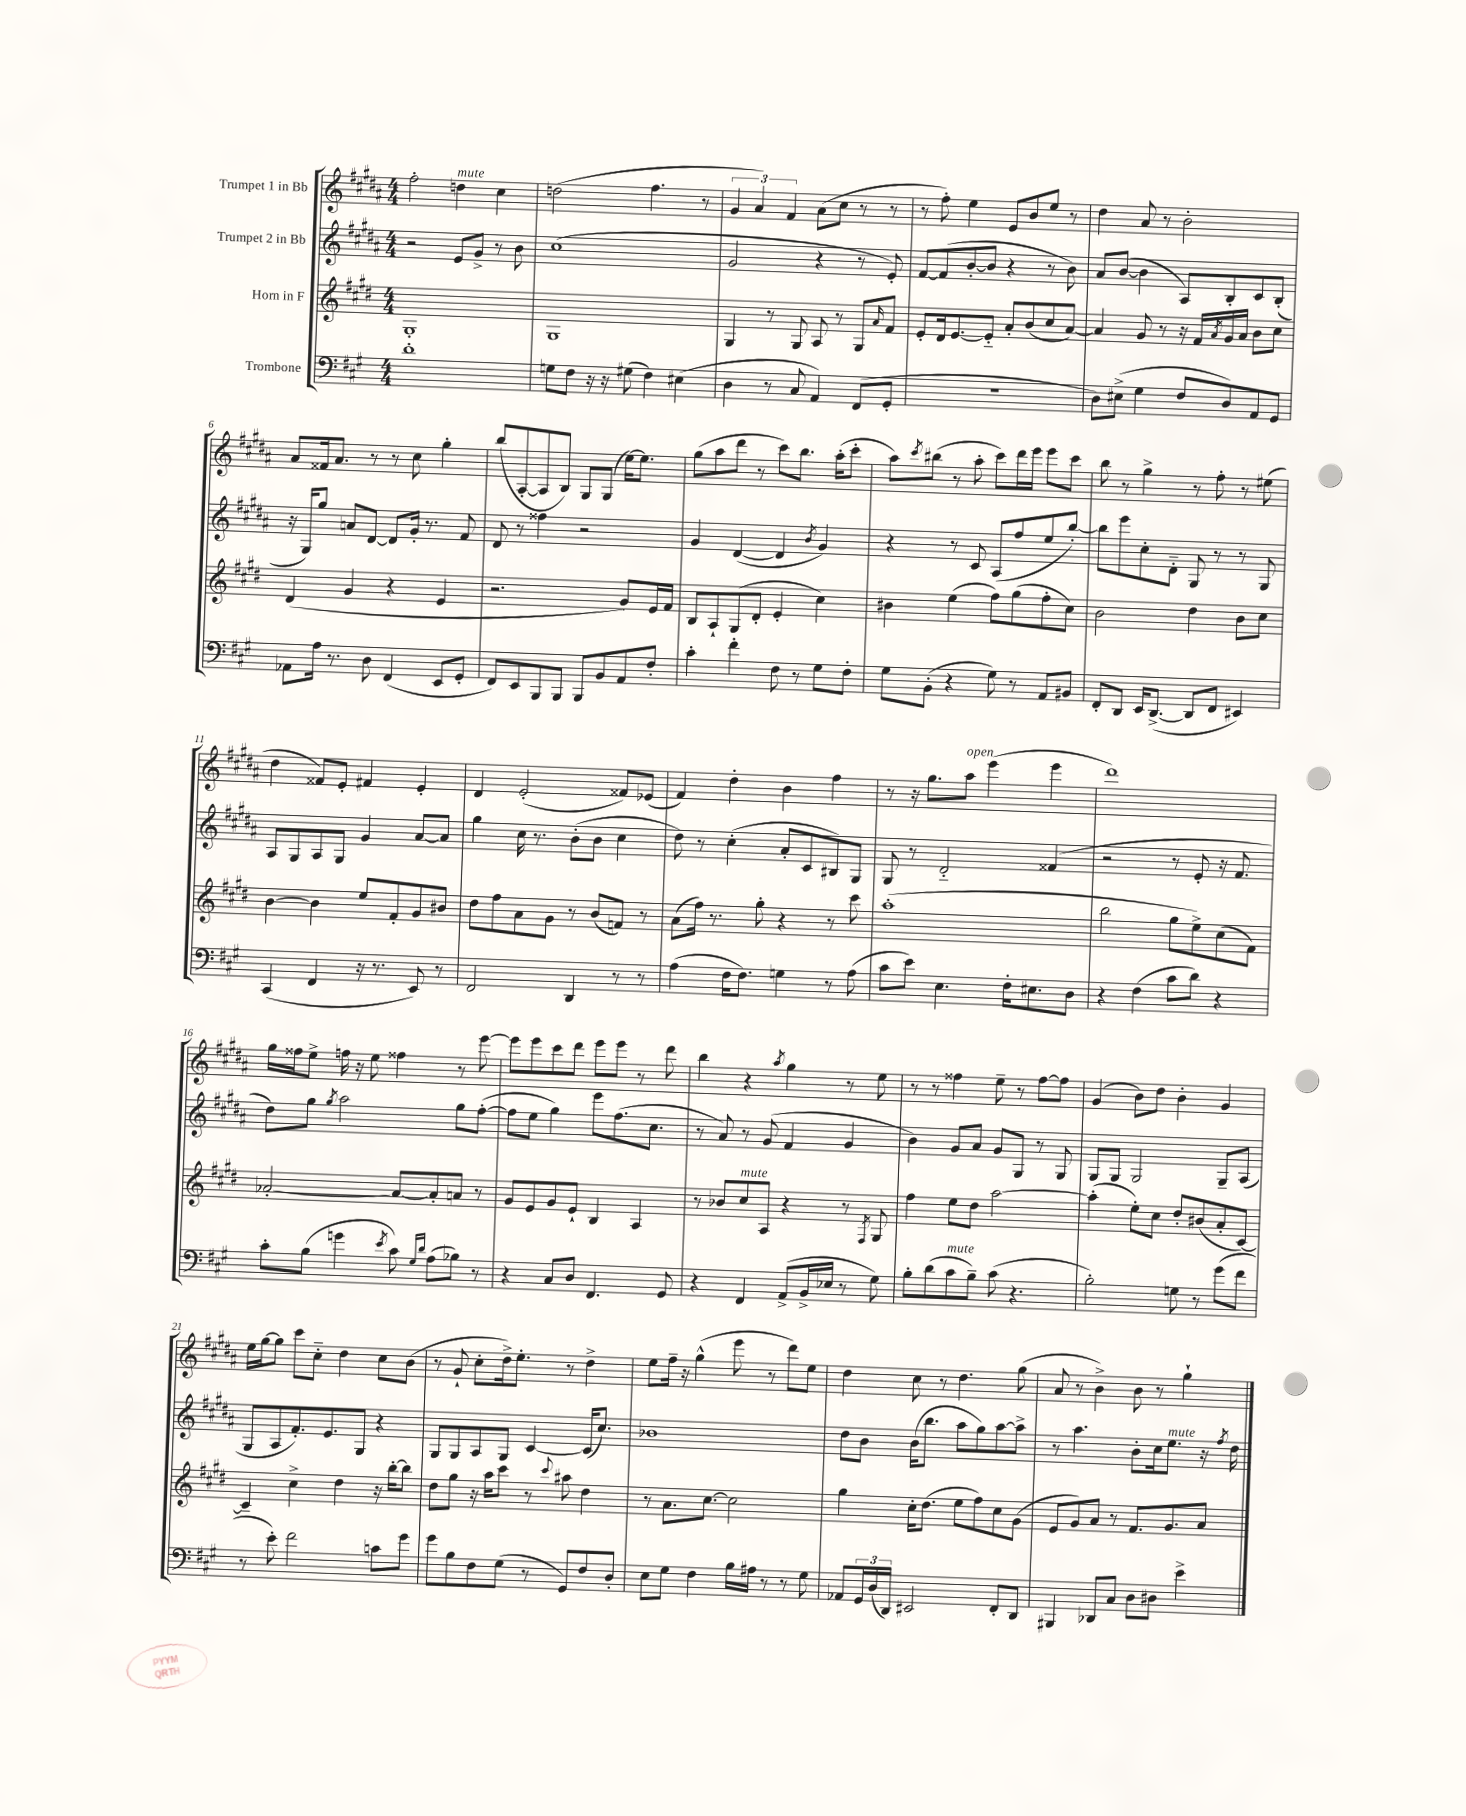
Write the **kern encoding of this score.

**kern	**kern	**kern	**kern
*staff4	*staff3	*staff2	*staff1
*clefF4	*clefG2	*clefG2	*clefG2
*k[f#c#g#]	*k[f#c#g#d#]	*k[f#c#g#d#a#]	*k[f#c#g#d#a#]
*M4/4	*M4/4	*M4/4	*M4/4
1d'	1G#'	2r	2ff#'
.	.	8e	4dd
.	.	8g#^	.
.	.	8r	4cc#
.	.	8b	.
=	=	=	=
8G	1G#	(1cc#	(2dd
8F#	.	.	.
16r	.	.	.
16r	.	.	.
(8G#	.	.	.
4F#)	.	.	4.ff#
(4E#	.	.	.
.	.	.	8r
=	=	=	=
4D	4G#	2g#	6g#
.	.	.	6a#)
8r	8r	.	.
.	.	.	6f#
8C#	8G#	.	.
4AA)	8A	4r	(8a#
.	8r	.	8cc#
(8FF#	8G#	8r	8r
.	16qqa	.	.
8GG#'	8f#	8e')	8r
=	=	=	=
1r	8e'	[8f#	8r
.	16d#	(8f#]	8ff#')
.	[8.e	.	.
.	.	[8b'	4ee
.	8e'~]	8b]	.
.	8a'	4r	8e
.	(8b	.	8b
.	8cc#	8r	8ee
.	[8a)	8b)	8r
=	=	=	=
8D)	4a]	8a#	4dd#
(8E#^	.	([8b	.
4G#	8g#	4b]	8a#
.	8r	.	8r
8F#	16r	8A#)	2b'
.	16f#	.	.
.	8qa	.	.
8D)	16g#	8B'	.
.	16a	.	.
8AA	8b	8c#	.
8GG#	8cc#	(8B'	.
=	=	=	=
8AA-	(4d#	16r	8a#
.	.	16G#)	.
16A	.	8gg#	16f##
8.r	.	.	8.a#
.	4g#	8a	.
8D	.	[8d#	8r
(4FF#	4r	8d#]	8r
.	.	16g#'	8cc#
.	.	8.r	.
8EE	4e	.	4gg#'
8GG#'	.	8f#	.
=	=	=	=
8FF#)	2.r	8d#	(8bb
8EE	.	8r	[8A#'
8BBB	.	4ff##	8A#]
8BBB	.	.	8B)
8BBB	.	2r	8G#
8BB	.	.	(8G#
8AA	8g#)	.	[16ee)
.	.	.	8.ee]
8F#'	16e	.	.
.	16f#	.	.
=	=	=	=
4c#'	8B	4g#	(8gg#
.	8A`	.	8aa#
4f#'	(8G#	([4d#	8ddd#
.	8d#'	.	8r
8F#	4e'	4d#]	8ccc#)
8r	.	.	8.bb
.	.	8qb	.
8G#	4cc#)	4g#)	.
.	.	.	(16aa#'
8F#'	.	.	8ccc#'
=	=	=	=
8G#	4b#	4r	8aa#)
.	.	.	8qccc#
(8BB'	.	.	(8bb#
4r	(4ee	8r	8r
.	.	8c#	8aa#'
8G#)	8ff#)	(8A#	8ccc#)
8r	(8gg#	8ff#	16ddd#
.	.	.	16eee
8AA	8ff#'	8ee	8eee
8BB#	8cc#)	[8bb')	8ccc#
=	=	=	=
8FF#'	2b	8bb]	8bb
8DD	.	8eee	8r
16EE	.	8cc#'	4gg#^
([8.DD^	.	.	.
.	.	8d#'~	.
8DD]	4dd#	8G#	8r
8FF#	.	8r	8ff#'
4EE#)	8b	8r	8r
.	8cc#	8G#	(8ee#
=	=	=	=
(4CC#	[4b	8A#	4dd#
.	.	8G#	.
4FF#	4b]	8A#	8f##)
.	.	8G#	8e'
16r	8ee	4g#	4f#
8.r	.	.	.
.	8f#'	.	.
8EE)	8g#	[8a#	4e'
8r	8b#	8a#]	.
=	=	=	=
2FF#	8dd#	4gg#	4d#
.	8ff#	.	.
.	8a	16cc#	(2e'
.	.	8.r	.
.	8g#	.	.
4DD	8r	(8b'	.
.	(8b	8b	.
8r	8f)	4cc#	8f##)
8r	8r	.	(8e-
=	=	=	=
(4A	(8a	8dd#)	4f#)
.	16ff#)	8r	.
.	8.r	.	.
16F#	.	(4cc#'	4dd#'
8.F#)	.	.	.
.	8gg#'	.	.
4G	4r	8a#'	4b
.	.	8c#	.
8r	8r	8B#)	4ff#
(8A	8ccc#	8G#	.
=	=	=	=
8c#	(1aa'	8G#	8r
8e)	.	8r	16r
.	.	.	8.gg#
4.E	.	2d#'~	.
.	.	.	8aa#
.	.	.	(4eee
16F#'	.	.	.
8.E#	.	.	.
.	.	(4f##	4eee
8D	.	.	.
=	=	=	=
4r	2bb	2r	1ddd#)
(4F#	.	.	.
8c#	8gg#	8r	.
8d)	8ee^)	8e'	.
4r	(8cc#	16r	.
.	.	8.f#	.
.	8f#)	.	.
=	=	=	=
8c#'	[2a-'	8dd#)	16gg#
.	.	.	16ff##
(8B	.	8gg#	8ee^
.	.	8qgg#	.
4g	.	2aa#	16ff
.	.	.	16r
.	.	.	8ee
8qe	.	.	.
8c#)	8a-_	.	4ff##
16qqG#	.	.	.
16qqd	.	.	.
(8A	8a-']	.	.
8B-)	8a	8gg#	8r
8r	8r	([8ff#'	[8eee
=	=	=	=
4r	8g#	8ff#]	8eee]
.	8e	8ee	8eee
8C#	8g#	4gg#)	8ccc#
8D	8e`	.	8ddd#
4.FF#	4B	8eee	8eee
.	.	(8.ff#	8eee
.	4A	.	8r
.	.	8.cc#	.
8GG#	.	.	8ddd#
=	=	=	=
4r	8r	8r	4bb
.	8b-	8a#)	.
4FF#	8cc#	8r	4r
.	8A	(8g#	.
.	.	.	8qaa#
(8AA^	4r	4f#	4gg#
16BB^	.	.	.
16E-	.	.	.
8r	8r	4g#	8r
.	8qF#	.	.
8G#)	8G#	.	8ee
=	=	=	=
8B'	4ff#	4b)	8r
(8d	.	.	8r
8c#	8ee	8g#	4ff##
8B~)	8dd#	8a#	.
(8c#	[2aa	8g#	8ee~
4.r	.	8G#	8r
.	.	8r	[8ff##
.	.	8G#	8ff##]
=	=	=	=
2B')	(4aa']	8G#	(4g#
.	.	8G#	.
.	8ee')	2G#	8b)
.	8cc#	.	8dd#
8G	8dd#'	.	4b'
8r	(8b#	.	.
(8g#	8a'	8G#~	4g#
8f#	[8c#)	(8A#	.
=	=	=	=
8r	4c#~]	8G#	16ee
.	.	.	[16gg#
8e')	.	8A#	8gg#]
2f#	4cc#^	8.f#')	8ccc#
.	.	.	8cc#'~
.	.	8.e	.
.	4dd#	.	4dd#
.	.	8G#	.
8c	16r	4r	8cc#
.	[16bb'	.	.
8g#	8bb]	.	(8b
=	=	=	=
8g#	8dd#	8G#	8r
8B	8gg#	8G#	8g#`
8F#	16r	8A#	8cc#'
.	16aa	.	.
(8G#	8ccc#	8G#	16dd#^)
.	.	.	8.ee'
8r	8r	[4c#	.
.	8qqccc#	.	.
8GG#)	8aa#	.	8r
8F#	4dd#	(16c#]	4dd#^
.	.	8.cc#)	.
8D'	.	.	.
=	=	=	=
8E	8r	1b-	8ee
8G#	8.a	.	16ff#~
.	.	.	16r
4F#	.	.	(4gg#^^
.	[8.cc#	.	.
16B	2cc#]	.	8eee
16A#	.	.	.
8r	.	.	8r
8r	.	.	8ddd#)
8G#	.	.	8ee
=	=	=	=
8AA-	4gg#	8dd#	4dd#
24GG#	.	8b	.
(24D	.	.	.
24DD)	.	.	.
2EE#	16cc#'	(16b	8cc#
.	(8.dd#	8.bb	.
.	.	.	8r
.	8ee	8aa#	4.dd#
.	8ff#)	8gg#)	.
8FF#'	8cc#	[8aa#	.
8DD	(8g#	8aa#^]	(8gg#
=	=	=	=
4BBB#	8e	8r	8a#
.	8g#)	4.aa#	8r
8DD-	8a	.	4b^)
8C#	8r	.	.
8D	8.f#	8b'	8b
8D#	.	16cc#	8r
.	8.g#	8.ee	.
4e^	.	.	4gg#`
.	8a	16r	.
.	.	8qff#	.
.	.	16dd#	.
==	==	==	==
*-	*-	*-	*-
